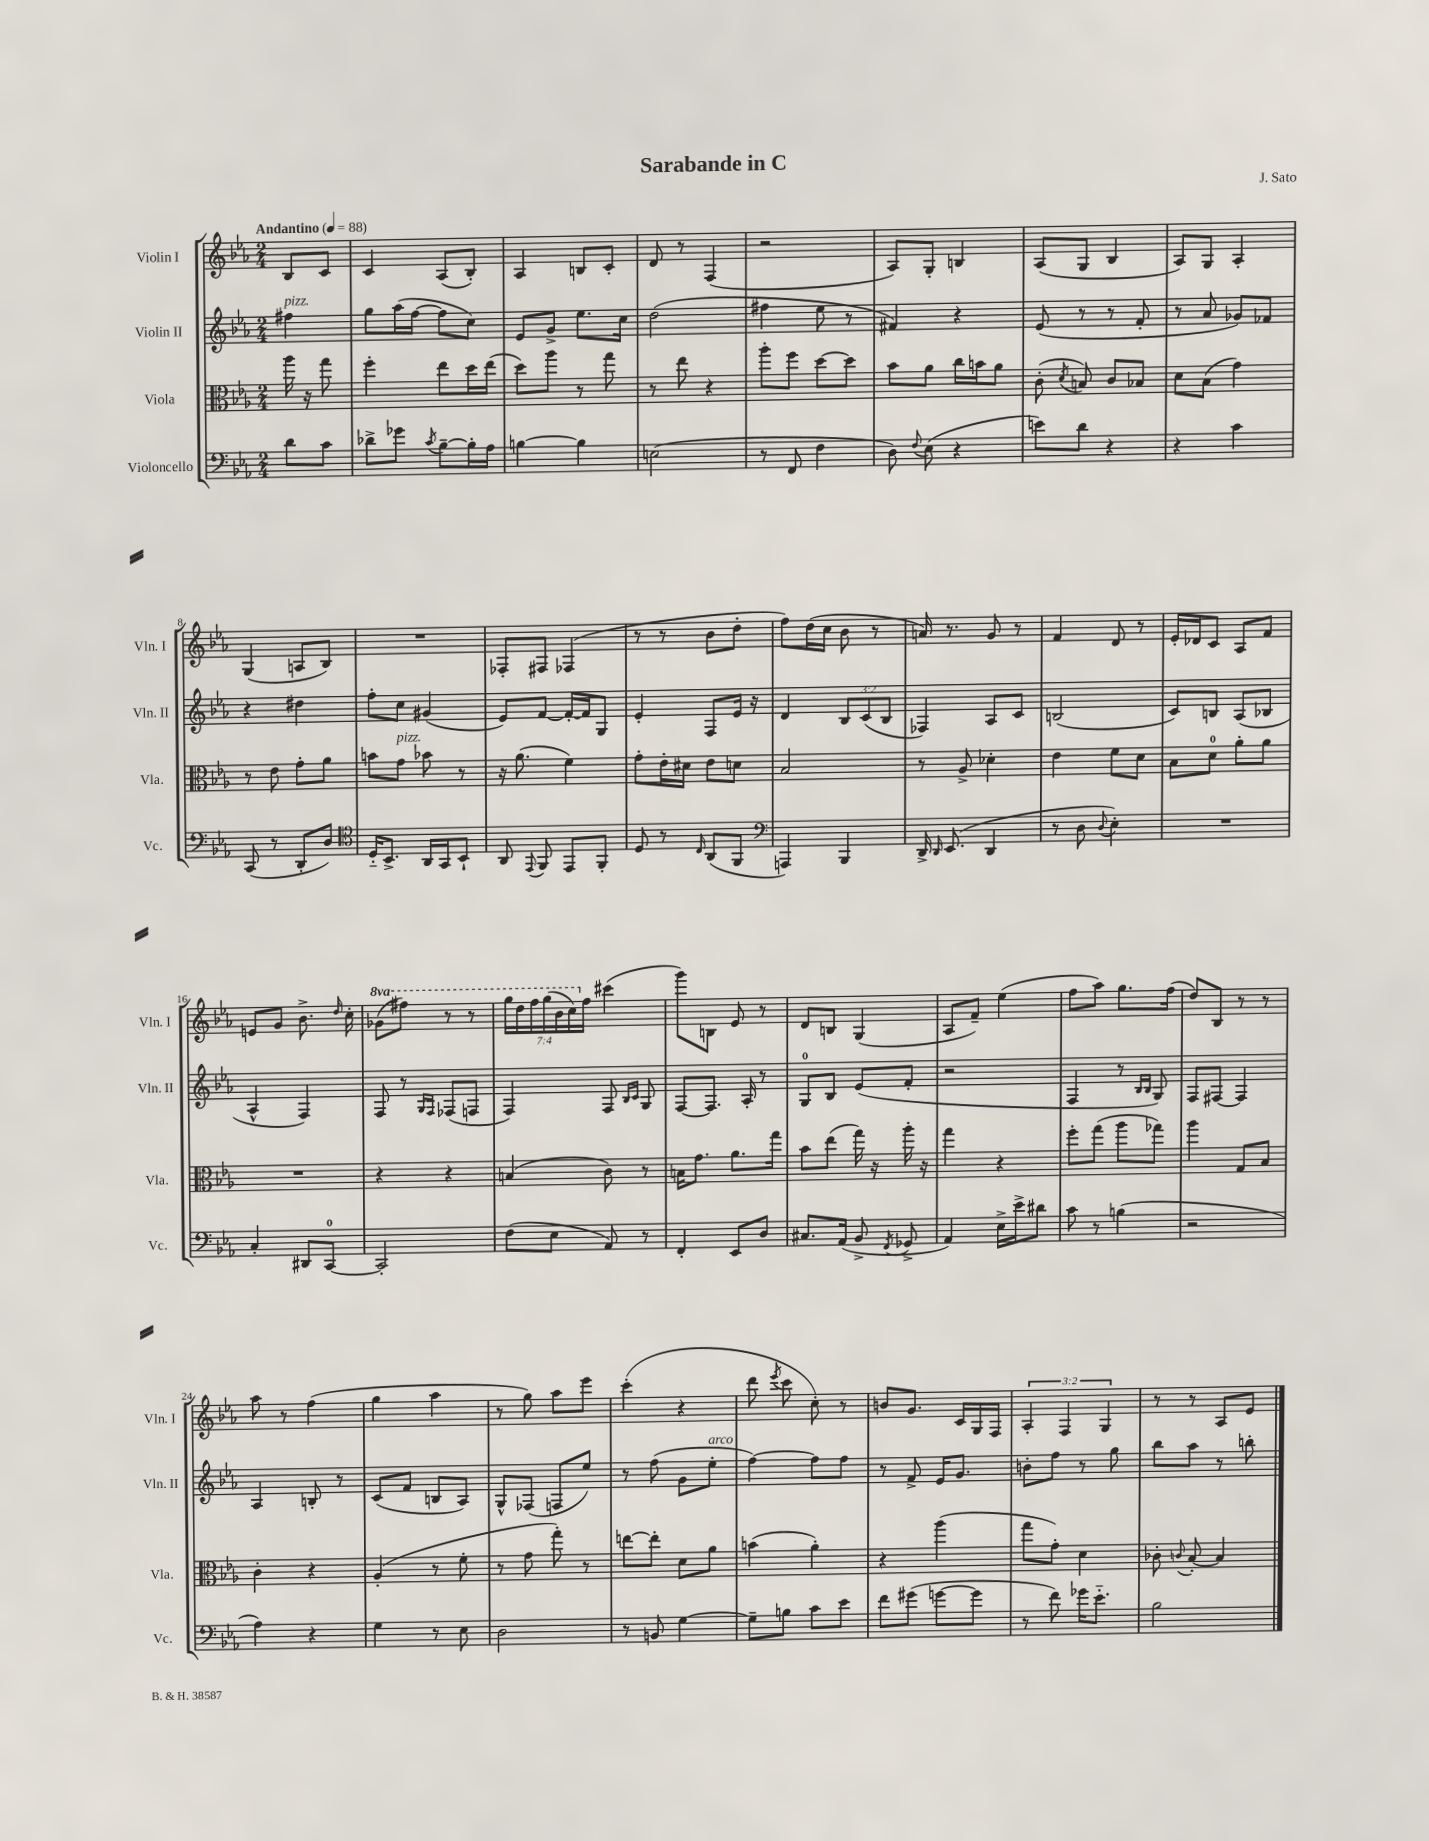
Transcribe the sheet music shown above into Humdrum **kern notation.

**kern	**kern	**kern	**kern
*part4	*part3	*part2	*part1
*staff4	*staff3	*staff2	*staff1
*I"Violoncello	*I"Viola	*I"Violin II	*I"Violin I
*I'Vc.	*I'Vla.	*I'Vln. II	*I'Vln. I
*clefF4	*clefC3	*clefG2	*clefG2
*k[b-e-a-]	*k[b-e-a-]	*k[b-e-a-]	*k[b-e-a-]
*M2/4	*M2/4	*M2/4	*M2/4
*MM88	*MM88	*MM88	*MM88
=	=	=	=
!	!	!	!LO:TX:a:B:t=Andantino
!	!	!LO:TX:a:i:t=pizz.	!
8d\L	16aa-\	4ff#X\	8B-/L
.	16r	.	.
8c\J	8gg\	.	8c/J
=1	=1	=1	=1
8d-X^\L	4ff'\	8gg\L	4c/
8g-X\J	.	(16aa-\L	.
.	.	[16ff\JJ	.
8qc/	.	.	.
[8B-~\L	8ee-\L	8ff\L]	(8A-/L
16B-'\L]	16dd\L	8cc\J)	8B-'/J)
16A-\JJ	(16ee-\JJ	.	.
=2	=2	=2	=2
[4Bn\	8dd\L)	8e-/L	4A-/
.	8aa-\J	8g^/J	.
4B\]	8r	8.ee-\L	8Bn/L
.	8gg\	.	8c'/J
.	.	16cc\Jk	.
=3	=3	=3	=3
(2En\	8r	(2dd\	8d/
.	8ee-\	.	8r
.	4r	.	(4F/
=4	=4	=4	=4
8r	8aa-'\L	4ff#X\	2r
8FF/	8ff\J	.	.
4F\	[8dd\L	8ee-\	.
.	8dd\J]	8r	.
=5	=5	=5	=5
8D\)	8b-\L	4f#X/)	8A-/L)
8qqF/	.	.	.
(8E-\	8a-\J	.	8G'/J
4r	16cc\LL	4r	4Bn/
.	16bn\J	.	.
.	8a-\J	.	.
=6	=6	=6	=6
8en\L)	(8c'\	(8e-/	(8A-/L
.	8qd/	.	.
8d\J	8Bn/)	8r	8G/J
4r	8c/L	8r	4B-/
.	8B-X/J	8f'/	.
=7	=7	=7	=7
4r	8d\L	8r	8A-/L)
.	(8B-\J	8a-/	8G/J
4c\	4g\)	8g-X/L)	4A-'/
.	.	8f-X/J	.
!!LO:LB:g=z
=8	=8	=8	=8
(8CC/	8r	4r	(4G/
8r	8e-\	.	.
8DD'/L	8g'\L	4dd#X\	8An/L
8D/J)	8a-\J	.	8B-/J)
=9	=9	=9	=9
*clefC4	*	*	*
16D/KL	8bn\L	8ff'\L	2r
8.BB-^/J	.	.	.
!	!LO:TX:a:i:t=pizz.	!	!
.	8g\J	8cc\J	.
16AA-/LL	8b-X\	(4g#X/	.
16GG/J	.	.	.
8BB-`/J	8r	.	.
=10	=10	=10	=10
8AA-/	16r	8e-/L)	8F-X'/L
.	(8.a-\	.	.
8qqEE-/	.	.	.
8FF/	.	[8f/J	8F#X/J
8EE-/L	4f\)	16f'/LL_	(4F-X/
.	.	16f/J]	.
8FF'/J	.	8G/J	.
=11	=11	=11	=11
8D/	8g'\L	4e-'/	8r
8r	16e-'\L	.	8r
.	16d#X\JJ	.	.
16qqC/	.	.	.
(8AA-/L	8e-\L	8F/L	8b-\L
8FF/J	8dn\J	16e-/Jk	8dd'\J
.	.	16r	.
=12	=12	=12	=12
*clefF4	*	*	*
4AAAn/)	2B-/	4d/	8ff\L)
.	.	.	(16dd\L
.	.	.	16cc\JJ
4BBB-/	.	12B-/L	8b-\
.	.	(12c/	.
.	.	.	8r
.	.	12B-/J	.
=13	=13	=13	=13
16DD^/	8r	4F-X/)	16an/)
16qqDD/	.	.	.
(8.EE-/	.	.	8.r
.	8A-^/	.	.
4DD/	4d-X'\	8A-/L	8g/
.	.	8c/J	8r
=14	=14	=14	=14
8r	4e-\	(2Bn/	4f/
8D\	.	.	.
8qqD/	.	.	.
4E-'\)	8f\L	.	8d/
.	8d\J	.	8r
=15	=15	=15	=15
2r	8B-\L	8c/L)	16e-'/LL
.	.	.	16d-X/J
.	8d\J	8Bn/J	8c/J
.	8a-'\L	(8A-/L	8A-/L
.	8a-\J	8B-X/J	8f/J
!!LO:LB:g=z
=16	=16	=16	=16
4C'/	2r	4A-^^/	8en/L
.	.	.	8g/J
8DD#X/L	.	4F/)	8.b-^\
[8CC/J	.	.	.
.	.	.	16qqdd/
.	.	.	16cc'\
=17	=17	=17	=17
*	*	*	*8va
2CC'/]	4r	8F/	(8gg-X\L
.	.	8r	8fff#X\J)
.	.	16qqG/LL	.
.	.	16qqF/JJ	.
.	4r	(8F-X/L	8r
.	.	8Fn/J	8r
=18	=18	=18	=18
(8F\L	(4Bn/	4F/)	28ggg\LL
.	.	.	28ddd\
.	.	.	28fff\
.	.	.	(28ggg\
8E-\J	.	.	.
.	.	.	28bb-\
.	.	.	28ccc\)
*	*	*	*X8va
.	.	.	28ff\JJ
8AA-/)	8c\)	8F/	(4ccc#X\
.	.	16qqB-/LL	.
.	.	16qqc/JJ	.
8r	8r	8G/	.
=19	=19	=19	=19
4FF'/	16Bn\KL	[8F/L	8ggg\L)
.	8.g\J	.	.
.	.	8.F/J]	8Bn\J
8EE-/L	8.a-\L	.	8e-/
.	.	16A-'/	.
8D/J	.	8r	8r
.	16gg\Jk	.	.
=20	=20	=20	=20
8.C#X/L	8b-\L	8G/L	8d/L
.	(8ee-\J	8B-/J	8Bn/J
(16AA-/Jk	.	.	.
8BB-^/	16gg\)	(8e-/L	(4G/
.	16r	.	.
8qFF/	.	.	.
8GG-X^/	16aa-'\	8f'/J	.
.	16r	.	.
=21	=21	=21	=21
4AA-/)	4gg\	2r	8A-/L
.	.	.	8f~/J)
16E-^\LL	4r	.	(4ee-\
16e-^\J	.	.	.
8d#X\J	.	.	.
=22	=22	=22	=22
8c\	8ff'\L	4F/	8ff\L
8r	(8gg\J	.	8aa-\J)
(4Bn\	8aa-\L	8r	8.gg\L
.	.	16qqB-/LL	.
.	.	16qqB-/JJ	.
.	8gg-X\J)	8G/)	.
.	.	.	(16ff\Jk
=23	=23	=23	=23
2r	4aa-\	8F/L	8dd/L)
.	.	[8F#X/J	8B-/J
.	8G/L	4F#/]	8r
.	8B-/J	.	8r
!!LO:LB:g=z
=24	=24	=24	=24
4A-\)	4c'\	4A-/	8aa-\
.	.	.	8r
4r	4r	8Bn'/	(4ff\
.	.	8r	.
=25	=25	=25	=25
4G\	(4A-'/	(8c/L	4gg\
.	.	8f/J	.
8r	8r	8Bn/L	4aa-\
8E-\	8f'\	8A-/J)	.
=26	=26	=26	=26
2D\	8r	8G^^/L	8r
.	8g\	(8F-X/J	8gg\)
.	8gg'\)	8Fn/L	8aa-\L
.	8r	8ee-/J)	8eee-\J
=27	=27	=27	=27
8r	[8een\L	8r	(4ccc'\
8BBn/	8ee'\J]	(8ff\	.
[4G\	8d\L	8g\L	4r
!	!	!LO:TX:a:i:t=arco	!
.	8a-\J	8ee-'\J	.
=28	=28	=28	=28
8G~\L]	(4bn\	[4ff\)	8ddd\
.	.	.	8qeee-/
8Bn\J	.	.	8ccc\
8c\L	4a-'\)	8ff\L]	8cc'\)
8e-\J	.	8ff\J	8r
=29	=29	=29	=29
8f\L	4r	8r	8bn/L
(8g#X\J	.	8f^/	8.g/J
[8gn\L	(4aa-\	16e-/KL	.
.	.	8.g/J	16c/LL
8g\J]	.	.	16G/
.	.	.	16F/JJ
=30	=30	=30	=30
8r	8gg\L	8bn'\L	6A-'/
8f\)	8g'\J)	8ff\J	.
.	.	.	6F/
16g-X\KL	4d\	8r	.
8.e-\J	.	.	.
.	.	.	6G/
.	.	8gg\	.
=31	=31	=31	=31
2B-\	8c-X'\	8bb-\L	8r
.	8qqcn/	.	.
.	[8B-'/	8aa-\J	8r
.	4B-/]	8r	8A-/L
.	.	8bbn'\	8e-/J
==	==	==	==
*-	*-	*-	*-
